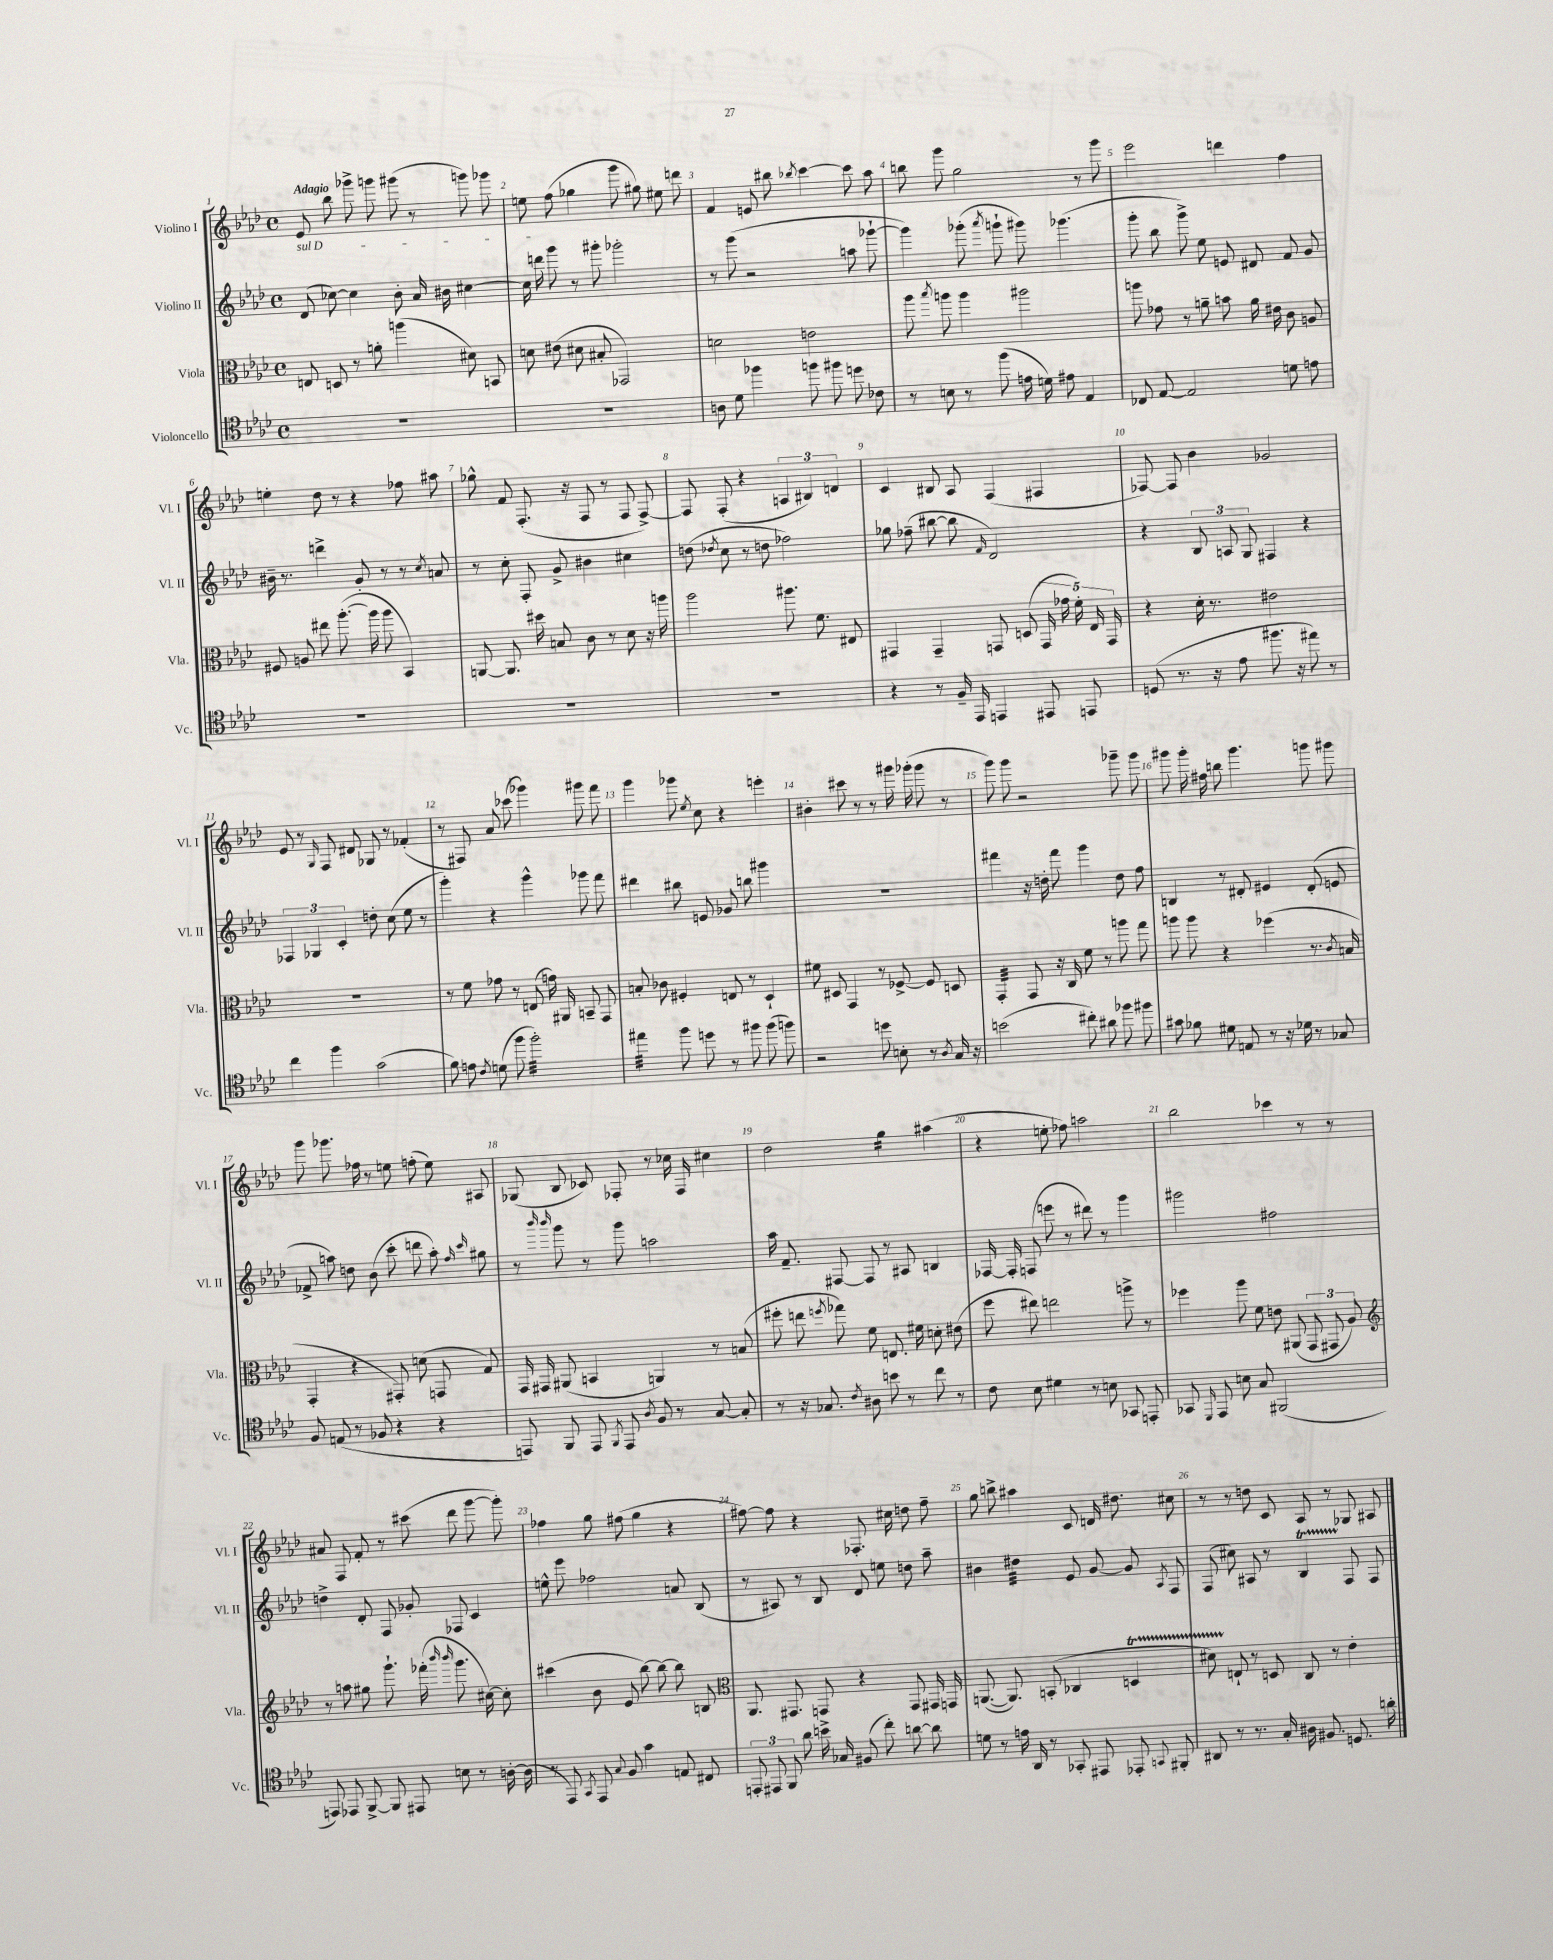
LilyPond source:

<<
\new StaffGroup <<
\new Staff = "s0" \with { instrumentName = "Violino I" shortInstrumentName = "Vl. I" } {
    \clef treble \key aes \major \defaultTimeSignature \time 4/4 \tempo "Adagio"
    \autoBeamOff ees'8 bes''8 ges'''8-> g'''8 gis'''8( r8 g'''8) ges'''8 |
    e''8 f''8( ges''4 g'''8 gis''8) eis''8 d'''8 |
    f'4 e'8 bis''8 \acciaccatura { bes''8 } c'''4~ c'''8 aes''8 |
    b''8 g'''8 g''2 r8 g'''8 |
    ees'''2 d'''4 f''4 |
    e''4-. des''8 r8 r4 fes''8 ais''8 |
    ges''8-^ f'8 f8.-.( r16 f8 r8 f8 f8~->) |
    f8 f8-.( r4 \tuplet 3/2 { a4 bis4) d'4 } |
    c'4 bis8 aes8 f4( fis4 |
    fes8~) fes8 bes'4 ges'2 |
    ees'8 r8 \grace { g16 } f8 dis'8 ges8 r8 fes'4-.( |
    r8 fis8) aes'8 ces'''8( ges'''4) gis'''8 f'''8 |
    g'''4 ges'''8 \acciaccatura { ees''8 } c''8 r4 e'''4-. |
    bis'4-. cis'''8 r8 r8 gis'''16 ges'''16-.( ges'''8 r8 |
    g'''8) g'''8 r2 ges'''8-- ges'''8 |
    gis'''8 gis'''16-. fis''16 b''8 gis'''4. g'''8 gis'''8 |
    g'''8 ges'''8. fes''16 r8 e''8 f''8-.( e''8) ais8 |
    ges8( bes8 ces'8) fes8-. r8 ces''16 fes16 cis''4 |
    des''2 g''4:16 ais''4( |
    r4 e''8-. fes''8) a''2 |
    bes''2 ces'''4 r8 r8 |
    ais'8 f8 f'8-. r8 cis'''8( des'''8 g'''8~ g'''8-.) |
    fes''4 g''8 fis''8( g''4 r4 |
    fis''8~) fis''8 r4 fes8.-. cis''16 d''8 fis''8-- |
    g''8 b''8-> ais''4 c'8 d'16 dis''8. cis''8 |
    r8 r8 d''8 c'8 aes8 r8 ges8 ais8 \bar "|." |
}
\new Staff = "s1" \with { instrumentName = "Violino II" shortInstrumentName = "Vl. II" } {
    \clef treble \key aes \major \defaultTimeSignature \time 4/4
    \autoBeamOff \once \override TextSpanner.bound-details.left.text = \markup { \italic "sul D" } des'8\startTextSpan( ces''8~) ces''4 bes'8-. aes'16 bis'16 cis''4~ |
    cis''16 d'''16 g'''8\stopTextSpan r8 gis'''8-. ges'''2-. |
    r8 g'''8( r2 a''8 ges'''8~-! |
    ges'''4) ges'''8-.( \acciaccatura { aes'''8 } g'''8-! gis'''8) ges'''4.( |
    g'''8-. bes''8 g'''8->) ees''8 e'8 dis'8 f'8 g'8 |
    bis'16-- r8. d'''4-> g'8-. r8 r8 \acciaccatura { c''8 } a'8 |
    r8 c''8-. f8-. g'8-> bis'4 cis''4 |
    d''8( \acciaccatura { des''8 } c''8 r8 d''8 fes''2) |
    ges''8 fes''8--( bis''8~ bis''8 \grace { f'16 } des'2) |
    r4 \tuplet 3/2 { bes8 a8 g8 } fis4 r4 |
    \tuplet 3/2 { fes4 ges4 c'4-. } d''8-. c''8( ees''8 r8 |
    g'''4-.) r4 g'''4-^ ges'''8 f'''8 |
    dis'''4 bis''8 e'8 ges'8 b''8 gis'''4 |
    R1 |
    fis'''4 r16 d''16-. fis'''8 g'''4 d''8 f''8 |
    b4 r8 dis'8-. eis'4 dis'8-.( e'8 |
    fes'8-> a''8) d''8 bes'8( c'''8-. d'''8 a''8-.) \grace { f''16 c'''16 } gis''8 |
    r8 \grace { bes'''16 bes'''16 } g'''8 r8 g'''8 a''2 |
    aes''16 f'8.-- fis8~ fis8 r8 ais8 b4 |
    fes16~ fes16-. f8( e'''8 r8 dis'''8) r8 g'''4 |
    gis'''2 fis''2 |
    d''4-> des'8-. f8 ges'8-. fes8 c'4 |
    e''8-^ ees'''8 fes''2 a'8 bes8( |
    r8 ais8) r8 bes8 des'8 e''8 d''8 aes''8-- |
    bis'4 dis''4:32 ees'8 g'8~ g'8 \acciaccatura { aes8 } f8 |
    f8( cis''8) ais8 r8 bes4\startTrillSpan f8\stopTrillSpan f8 \bar "|." |
}
\new Staff = "s2" \with { instrumentName = "Viola" shortInstrumentName = "Vla." } {
    \clef alto \key aes \major \defaultTimeSignature \time 4/4
    \autoBeamOff e8 d8 r8 a'8-. a''4( dis'8) b,8 |
    d'8 eis'8( dis'8 bis8-. ges,2) |
    d'2 e'2 |
    aes''8 \acciaccatura { bes''8 } a''8 a''4 ais''2 |
    a''8 ges'8 r8 a'8-- b'8 a'16 eis'16 c'8 a8 |
    fis8 a8 eis''8 aes''8.~-.( aes''16 aes''8 bes,4) |
    a,8~ a,8. dis''16 b8 c'8 r8 des'8 r16 a''16 |
    aes''2 ais''8. f'8. eis8 |
    gis,4 gis,4-- g,8 d8( \tuplet 5/4 { g,16 ges'16 f'16-.) ees16 g,16 } |
    r4 des'16-. r8. eis'2 |
    R1 |
    r8 f'8 ges'8 r8 e8( g'16) ais,16 b,8-- g,8 |
    b8-. ces'8 fis4-. e8 r8 des4-! |
    fis'8 dis8 g,4 r8 fes8~-> fes8 d8 |
    g,4:32-. g,8 r16 c16 f'8 r8 a''8 g''8 |
    a''8 a''8 r4 fes''4( r8. \acciaccatura { c'8 } b16 |
    g,4-. r4 gis,8-.) d'8( g,8 g8) |
    g,16 gis,16 ais,8( b,4 a,4) r8 b8( |
    fis''8-. e''8 \acciaccatura { f''8 } ges''8) f'8 e8. fis'16 d'8-. eis'8( |
    f''8 eis''8) e''2 a''8-> r8 |
    fes''4 aes''8 f'8 e'8 ais,8( \tuplet 3/2 { g,8 gis,8 aes8) } |
    \clef treble r8 a''8 gis''8 g'''8.-! fes'''16-.( \grace { bes'''16 bes'''16 } g'''8. cis''16~) cis''8-. |
    cis'''4( bes'8 ees'8 bes''8~) bes''8~ bes''8 b8 |
    \clef alto aes,8. gis,8. g,8 r4 g,8 gis,16 g,16 |
    a,8.~( a,8.) b,8-.( ces4 d4\startTrillSpan |
    dis'8) e8-!\stopTrillSpan r8 d8 c8 r8 ees'4-. \bar "|." |
}
\new Staff = "s3" \with { instrumentName = "Violoncello" shortInstrumentName = "Vc." } {
    \clef tenor \key aes \major \defaultTimeSignature \time 4/4
    \autoBeamOff R1 |
    R1 |
    a8 des'8 fes''4 f''8 fis''8 d''8 ces'8 |
    r8 b8 r8 f''8( e'16 d'16) eis'8 ees4 |
    ces8 ees8~ ees2 d'8 e'8 |
    R1 |
    R1 |
    R1 |
    r4 r8 f16-- ees,16 e,4 eis,8 e,8 |
    d8( r8. r16 ees'8 fis''8. r16 eis''8) r8 |
    c''4 f''4 g'2( |
    f'8) e'8 \acciaccatura { c'8 } d'8( f''8 f''2:32-.) |
    eis''4:32 f''8 d''8 r8 fis''8 fis''8( f''8) |
    r2 d''8 b8-. r8 \acciaccatura { aes8 } g16 r16 |
    b'2( cis''8-.) ais'8 fes''8 fis''8 |
    gis'8 fes'8 dis'8 e8 r8 r16 des'16 r8 ges8 |
    f8 e8( r8 fes8 r4 r4 |
    e,8) f,8 e,8 \acciaccatura { f,8 } e,8 \acciaccatura { aes8 } f8 r8 g8~ g8-. |
    r8 r16 ges8. \acciaccatura { c'8 } ais8 b'8 r8 c''8 r8 |
    c'8 bes8 dis'4 r8 b8 ges,8 e,8-. |
    ges,8 \grace { des,16 } ees,8 b8 g8 fis,2( |
    e,8) ees,8 f,8~-> f,8 eis,8 b8 r8 a16~-. a16( |
    r8 ees,8) \acciaccatura { g,8 } ees,8 \appoggiatura { g8 } f8 g'4 e8 cis8 |
    \tuplet 3/2 { e,8-. eis,8 f,8 } aes'8 b'16-> ges16 fis8( c''8-.) a'8~ a'8 |
    d'8 r8 e'16 aes,16 r8 ges,8-. eis,8 ees,8-. \appoggiatura { g,8 } fis,8-. |
    ais,8 r8 r8. g16-. ais16 fis8. d8. a'16-. \bar "|." |
}
>>
>>
\layout { \context { \Score \override BarNumber.break-visibility = ##(#f #t #t) barNumberVisibility = #all-bar-numbers-visible } }
